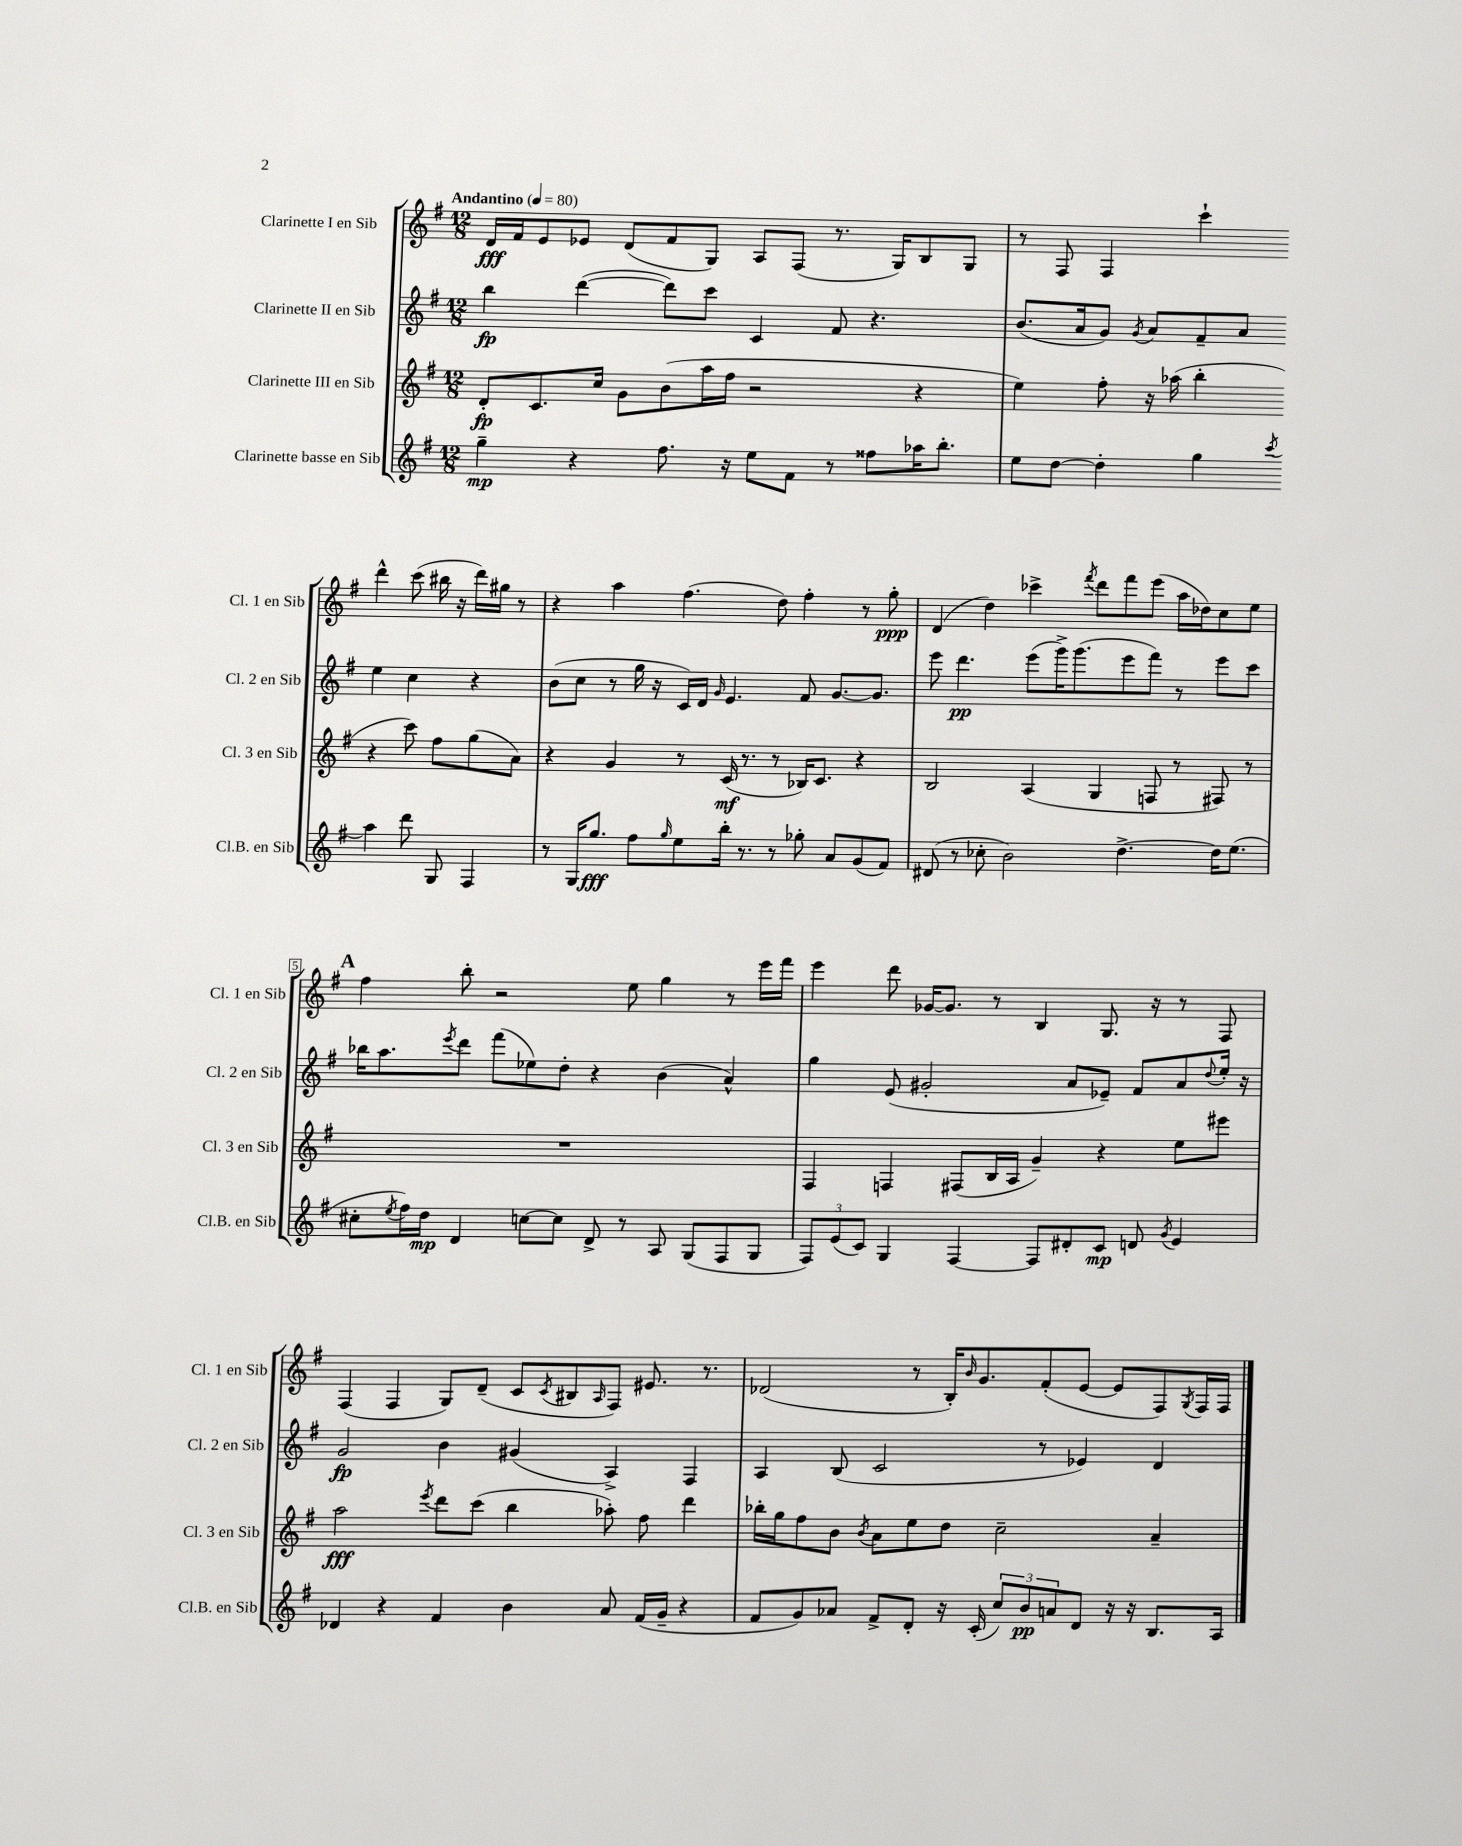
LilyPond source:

<<
\new StaffGroup <<
\new Staff = "s0" \with { instrumentName = "Clarinette I en Sib" shortInstrumentName = "Cl. 1 en Sib" } {
    \clef treble \key g \major \numericTimeSignature \time 12/8 \tempo "Andantino" 4 = 80
    d'16\fff fis'16 e'8 ees'8 d'8( fis'8 g8) a8 fis8( r8. g16) b8 g8 |
    r8 fis8 fis4 c'''4-! d'''4-^ c'''8( bis''16 r16 d'''16) gis''16 r8 |
    r4 a''4 fis''4.( d''8) fis''4-. r8 g''8-.\ppp |
    d'4( d''4) ces'''4-> \acciaccatura { fis'''8 } d'''8 fis'''8 e'''8( a''16 des''16) c''8 e''8 |
    \mark \markup { \bold "A" } fis''4 b''8-. r2 e''8 g''4 r8 e'''16 fis'''16 |
    e'''4 d'''8 ges'16~ ges'8. r8 b4 g8. r16 r8 fis8 |
    fis4( fis4 g8) d'8--( c'8 \acciaccatura { c'8 } bis8 \grace { a16 } fis8) eis'8. r8. |
    des'2( r8 b16-.) \grace { b'16 } g'8. fis'8-.( e'8~ e'8 fis8) \acciaccatura { g8 } fis16 fis16 \bar "|." |
}
\new Staff = "s1" \with { instrumentName = "Clarinette II en Sib" shortInstrumentName = "Cl. 2 en Sib" } {
    \clef treble \key g \major \numericTimeSignature \time 12/8
    b''4\fp d'''4~( d'''8) c'''8 c'4 fis'8 r4. |
    b'8.( a'16 g'8) \acciaccatura { g'8 } a'8 fis'8-- a'8 e''4 c''4 r4 |
    b'8( c''8 r8 g''16 r16 c'16) d'16 \grace { g'16 } e'4. fis'8 g'8.~ g'8. |
    e'''8 d'''4.\pp e'''8( g'''16->) g'''8.( e'''8 fis'''8) r8 e'''8 c'''8 |
    \mark \markup { \bold "A" } bes''16 a''8. \acciaccatura { e'''8 } d'''8 fis'''8( ees''8) d''8-. r4 b'4( a'4-^) |
    g''4 e'8( gis'2-. a'8 ees'8--) fis'8 a'8 \appoggiatura { d''8 } e''16-. r16 |
    g'2\fp b'4 gis'4( a4->) fis4 |
    a4 b8( c'2 r8 ees'4) d'4 \bar "|." |
}
\new Staff = "s2" \with { instrumentName = "Clarinette III en Sib" shortInstrumentName = "Cl. 3 en Sib" } {
    \clef treble \key g \major \numericTimeSignature \time 12/8
    d'8-.\fp c'8. c''16 g'8 b'8( a''16 fis''16 r2 r4 |
    e''4) fis''8-. r16 aes''16( b''4-. r4 c'''8) fis''8 g''8( a'8) |
    r4 g'4 r8 c'16\mf( r8. r8 bes16) c'8. r4 |
    b2 a4( g4 f8 r8 fis8) r8 |
    \mark \markup { \bold "A" } R1. |
    fis4 f4 fis8( b16 a16 g'4--) r4 e''8 eis'''8 |
    a''2\fff \acciaccatura { e'''8 } d'''8 c'''8( b''4 aes''8-.) fis''8 d'''4 |
    bes''16-. g''16 fis''8 b'8 \acciaccatura { b'8 } a'8 e''8 d''8 c''2-- a'4-- \bar "|." |
}
\new Staff = "s3" \with { instrumentName = "Clarinette basse en Sib" shortInstrumentName = "Cl.B. en Sib" } {
    \clef treble \key g \major \numericTimeSignature \time 12/8
    g''4--\mp r4 fis''8. r16 e''8 fis'8 r8 fisis''8 aes''16 b''8.-. |
    e''8 d''8~ d''4-. g''4 \acciaccatura { c'''8 } a''4 d'''8 g8 fis4 |
    r8 g16 g''8.\fff fis''8 \grace { g''16 } e''8 b''16-. r8. r8 ges''8-. a'8 g'8( fis'8) |
    dis'8( r8 ces''8-. b'2) d''4.~-> d''16 e''8.( |
    \mark \markup { \bold "A" } cis''8-. \acciaccatura { e''8 } fis''16) d''16\mp d'4 c''8~ c''8 d'8-> r8 a8 g8( fis8 g8 |
    \tuplet 3/2 { fis8) e'8( c'8) } g4 fis4~ fis8 dis'8-. c'8\mp d'8 \acciaccatura { g'8 } e'4 |
    des'4 r4 fis'4 b'4 a'8 fis'16( g'16-- r4 |
    fis'8 g'8) aes'8 fis'8-> d'8-. r16 c'16-.( \tuplet 3/2 { c''8) b'8\pp a'8 } d'8 r16 r16 b8. a16 \bar "|." |
}
>>
>>
\layout { \context { \Score \override BarNumber.break-visibility = ##(#f #t #t) barNumberVisibility = #(every-nth-bar-number-visible 5) \override BarNumber.stencil = #(make-stencil-boxer 0.1 0.3 ly:text-interface::print) } }
